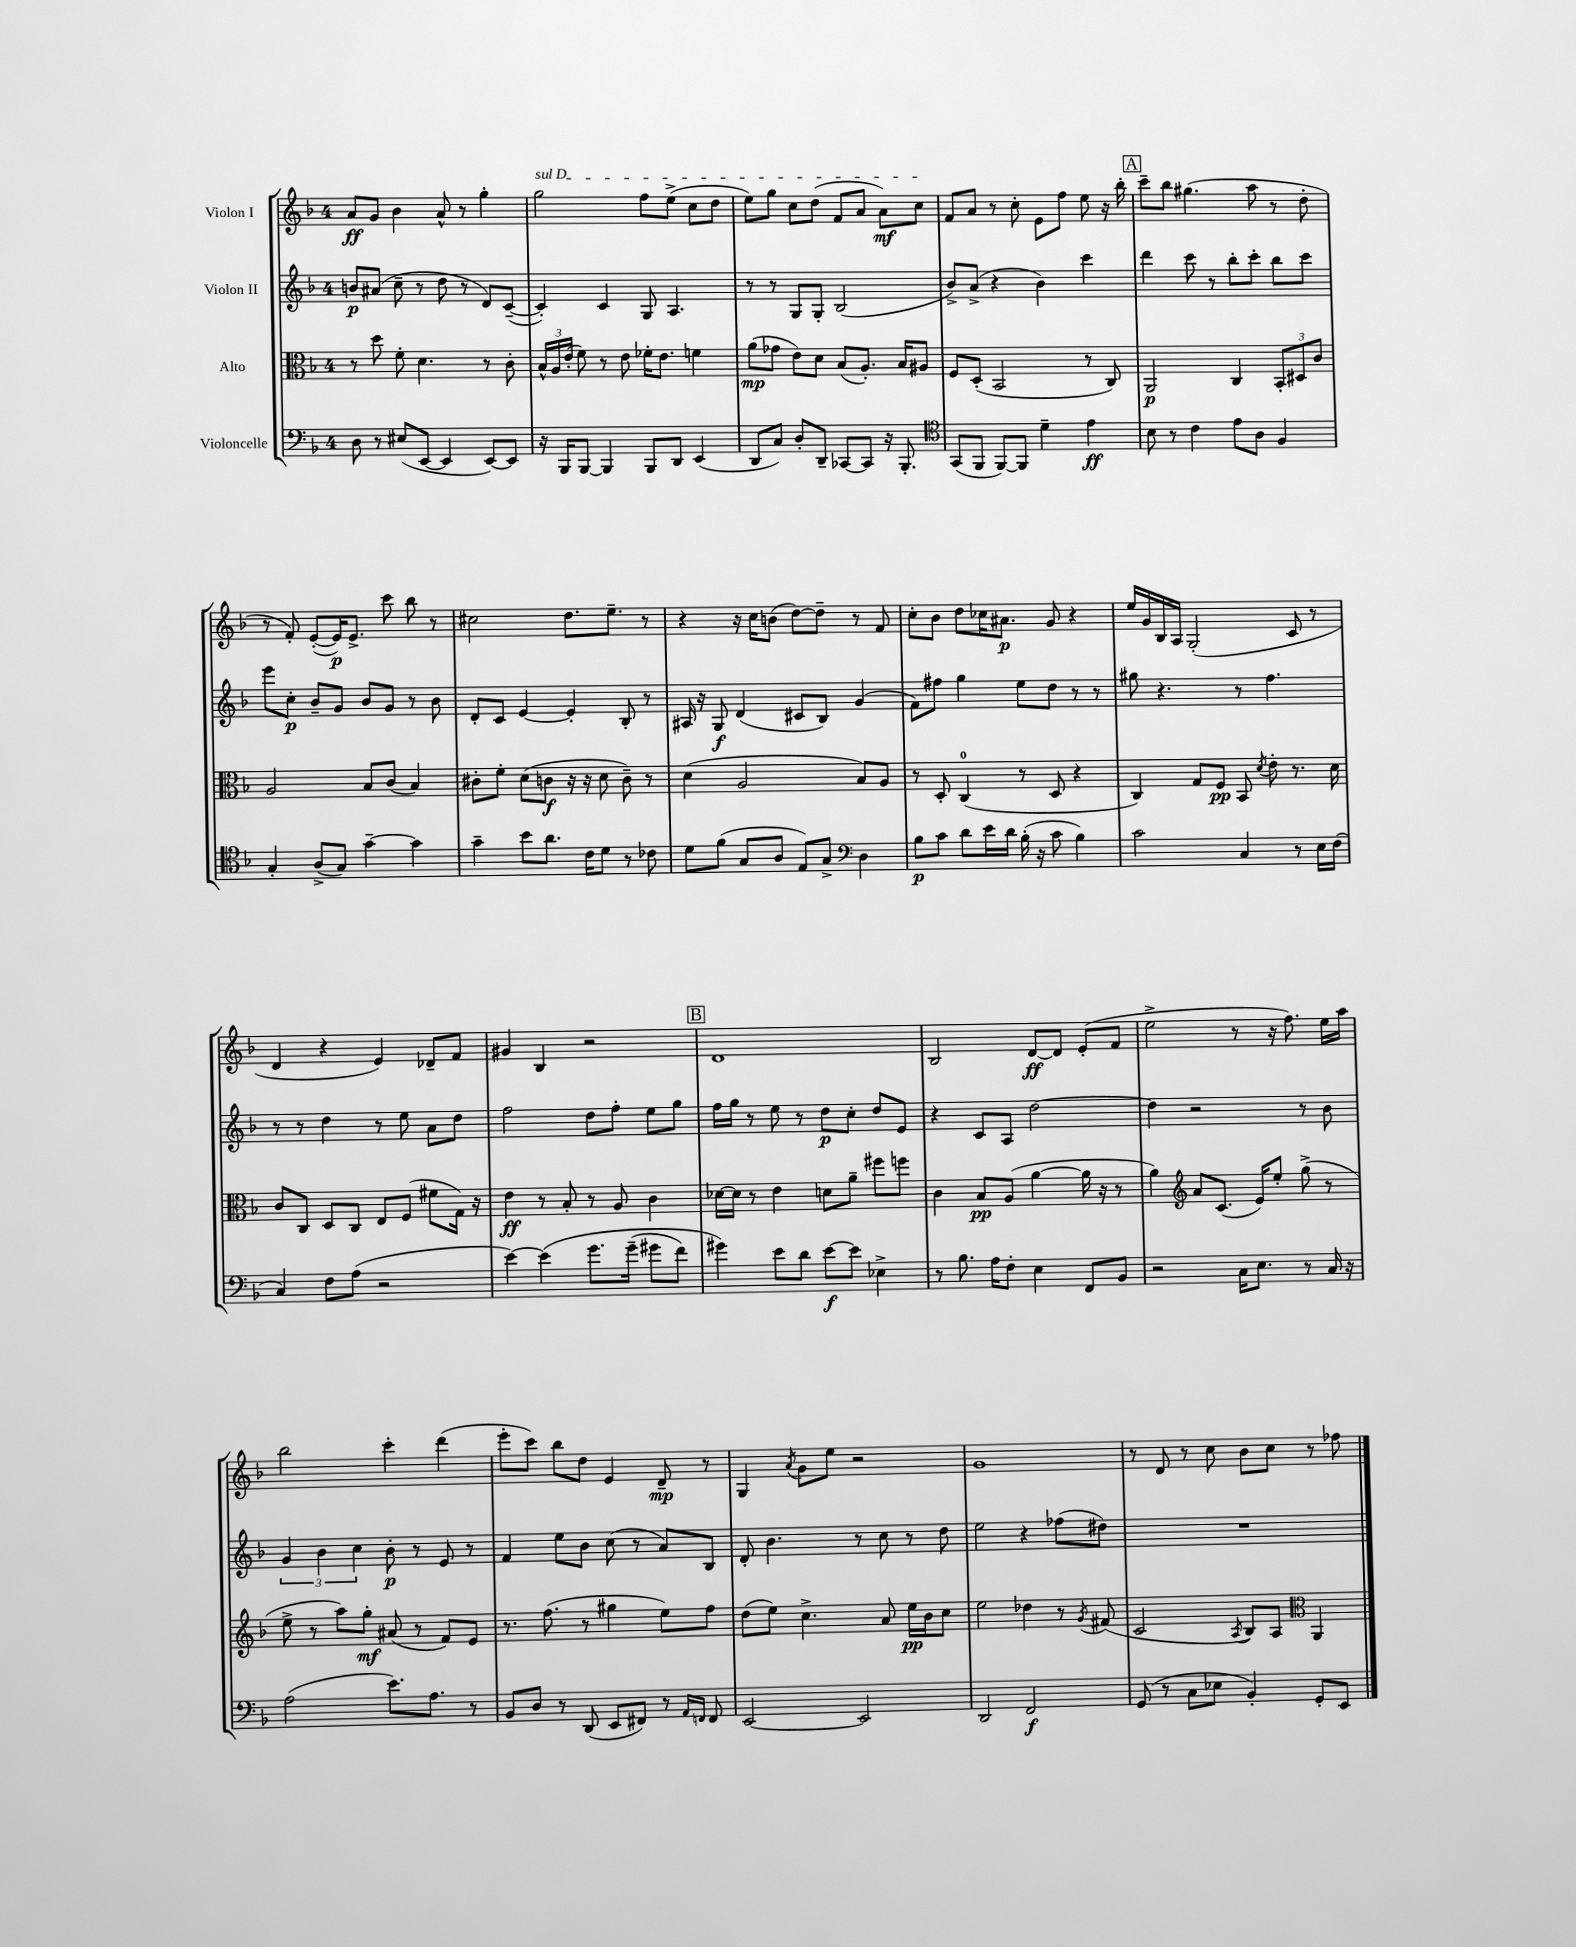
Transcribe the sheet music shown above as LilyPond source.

<<
\new StaffGroup <<
\new Staff = "s0" \with { instrumentName = "Violon I" } {
    \clef treble \key f \major \once \override Staff.TimeSignature.style = #'single-digit \time 4/4
    \autoBeamOff a'8[\ff g'8] bes'4 a'8-^ r8 g''4-. |
    \once \override TextSpanner.bound-details.left.text = \markup { \italic "sul D" } g''2\startTextSpan f''8[ e''8]->( c''8[ d''8] |
    e''8[) g''8] c''8[ d''8]( f'8[ a'8] a'8[\mf) c''8]\stopTextSpan |
    f'8[ a'8] r8 c''8-. e'8[ f''8] e''8 r16 bes''16-. |
    \mark \markup { \box "A" } c'''8[-- bes''8] gis''4.( a''8 r8 d''8-. |
    r8 f'8-.) e'8[~-.( e'16\p) e'8.]-> c'''8 bes''8 r8 |
    cis''2 d''8.[ e''8.]-- r8 |
    r4 r16 c''16[ b'8]( d''8[~) d''8]-- r8 f'8 |
    c''8[-. bes'8] d''8[ ces''16 ais'8.]\p g'8 r4 |
    e''16[ g'16 bes16 a16] g2-.( c'8 r8 |
    d'4 r4 e'4) des'8[-- f'8] |
    gis'4 bes4 r2 |
    \mark \markup { \box "B" } d'1 |
    bes2 d'8[~\ff d'8] e'8[-.( f'8] |
    e''2-> r8 r16 f''8.) e''16[ a''16] |
    bes''2 c'''4-. d'''4( |
    e'''8[-. c'''8]) bes''8[ d''8] e'4 d'8--\mp r8 |
    g4 \acciaccatura { a'8 } g'8[ e''8] r2 |
    g'1 |
    r8 d'8 r8 c''8 bes'8[ c''8] r8 fes''8 \bar "|." |
}
\new Staff = "s1" \with { instrumentName = "Violon II" } {
    \clef treble \key f \major \once \override Staff.TimeSignature.style = #'single-digit \time 4/4
    \autoBeamOff b'8[\p ais'8]( c''8-- r8 d''8 r8 d'8[) c'8]~--( |
    c'4-.) c'4 g8 a4. |
    r8 r8 g8[ g8]-. bes2( |
    bes'8[->) a'8]->( r4 bes'4) c'''4 |
    \mark \markup { \box "A" } d'''4 c'''8 r8 bes''8[-. c'''8]-. bes''8[ c'''8] |
    e'''8[ c''8]-.\p bes'8[-- g'8] bes'8[ g'8] r8 bes'8 |
    d'8[-. c'8] e'4~ e'4-. bes8-. r8 |
    ais16 r16 g8\f d'4( cis'8[ bes8]) g'4( |
    f'8[) fis''8] g''4 e''8[ d''8] r8 r8 |
    gis''8 r4. r8 f''4. |
    r8 r8 d''4 r8 e''8 a'8[ d''8] |
    f''2 d''8[ f''8]-. e''8[ g''8] |
    \mark \markup { \box "B" } f''16[ g''16] r8 e''8 r8 d''8[\p c''8]-. d''8[ e'8] |
    r4 c'8[ a8] d''2~ |
    d''4 r2 r8 bes'8 |
    \tuplet 3/2 { g'4 bes'4 c''4 } bes'8-.\p r8 e'8 r8 |
    f'4 e''8[ bes'8] c''8( r8 a'8[) bes8] |
    d'8-. bes'4. r8 c''8 r8 d''8 |
    e''2 r4 fes''8[( dis''8]) |
    R1 \bar "|." |
}
\new Staff = "s2" \with { instrumentName = "Alto" } {
    \clef alto \key f \major \once \override Staff.TimeSignature.style = #'single-digit \time 4/4
    \autoBeamOff r8 d''8 f'8-. d'4. r8 c'8-. |
    \tuplet 3/2 { bes16[-^ a16 e'16]-.( } f'8) r8 e'8 fes'16[-. e'8.] f'4 |
    a'8[\mp( ges'8] e'8[) d'8] bes8[( a8.]-.) bes16[ ais8] |
    f8[ d8]-.( bes,2 r8 c8) |
    \mark \markup { \box "A" } a,2\p c4 \tuplet 3/2 { bes,8[-. dis8 c'8] } |
    a2 bes8[ c'8]( bes4) |
    cis'8[-. f'8]-. d'8[( c'8]\f r16 r16 d'8 c'8--) r8 |
    d'4( a2 bes8[) a8] |
    r8 d8-. c4-0( r8 d8 r4 |
    c4) g8[ f8]\pp bes,8 \acciaccatura { d'8 } e'8-. r8. d'16 |
    c'8[ c8] d8[ c8] e8[ f8]( fis'8[ g16]) r16 |
    e'4\ff r8 bes8-. r8 a8 c'4 |
    \mark \markup { \box "B" } des'16[~ des'16] r8 e'4 d'8[ a'8]-- fis''8[ f''8] |
    c'4 bes8[\pp a8]( a'4~ a'16 r16 r8 |
    a'4) \clef treble a'8[ c'8.]( e'16[) e''8]-. g''8->( r8 |
    e''8-> r8 a''8[) g''8]-.\mf ais'8( r8 f'8[) e'8] |
    r8. f''8.( r8 gis''4 e''8[) f''8] |
    d''8[( e''8]) c''4.-> a'8 e''16[\pp bes'16 c''8] |
    e''2 des''4 r8 \acciaccatura { g'8 } fis'8( |
    c'2 \acciaccatura { a8 } bes8[) a8] \clef alto a,4 \bar "|." |
}
\new Staff = "s3" \with { instrumentName = "Violoncelle" } {
    \clef bass \key f \major \once \override Staff.TimeSignature.style = #'single-digit \time 4/4
    \autoBeamOff d8 r8 eis8[( e,8]~ e,4 e,8[~) e,8] |
    r16 bes,,16[ bes,,8]~ bes,,4 bes,,8[ d,8] e,4( |
    d,8[ c8]) d8[-. d,8]-- ces,8[~ ces,8] r16 bes,,8.-. |
    \clef tenor g,8[( f,8] f,8[~) f,8] d'4-- e'4\ff |
    \mark \markup { \box "A" } bes8 r8 c'4 e'8[ a8] f4 |
    g4-. a8[->( g8]) g'4~-- g'4 |
    g'4-- bes'8[ a'8.] c'16[ d'8] r8 ces'8 |
    d'8[ f'8]( g8[ a8] e8[) g8]-> \clef bass d4 |
    bes8[\p c'8] d'8[ e'16 d'16] bes16-.( r16 c'8 bes4) |
    c'2 c4 r8 e16[ f16]( |
    c4) f8[ a8]( r2 |
    e'4~) e'4\( g'8.[ g'16]--( gis'8[ f'8]) |
    \mark \markup { \box "B" } gis'4\) e'8[ d'8] e'8[~\f e'8] ees4-> |
    r8 bes8. a16[ f8]-. e4 f,8[ bes,8] |
    r2 c16[ e8.] r8 c16 r16 |
    a2( e'8.[) a8.] r8 |
    bes,8[ d8] r8 d,8( e,8[ fis,8]) r8 \grace { a,16[ f,16] } f,8 |
    e,2~ e,2 |
    d,2 f,2\f |
    g,8( r8 c8[ ees8] bes,4-.) g,8[-. e,8] \bar "|." |
}
>>
>>
\layout { \context { \Score \remove "Bar_number_engraver" } }
